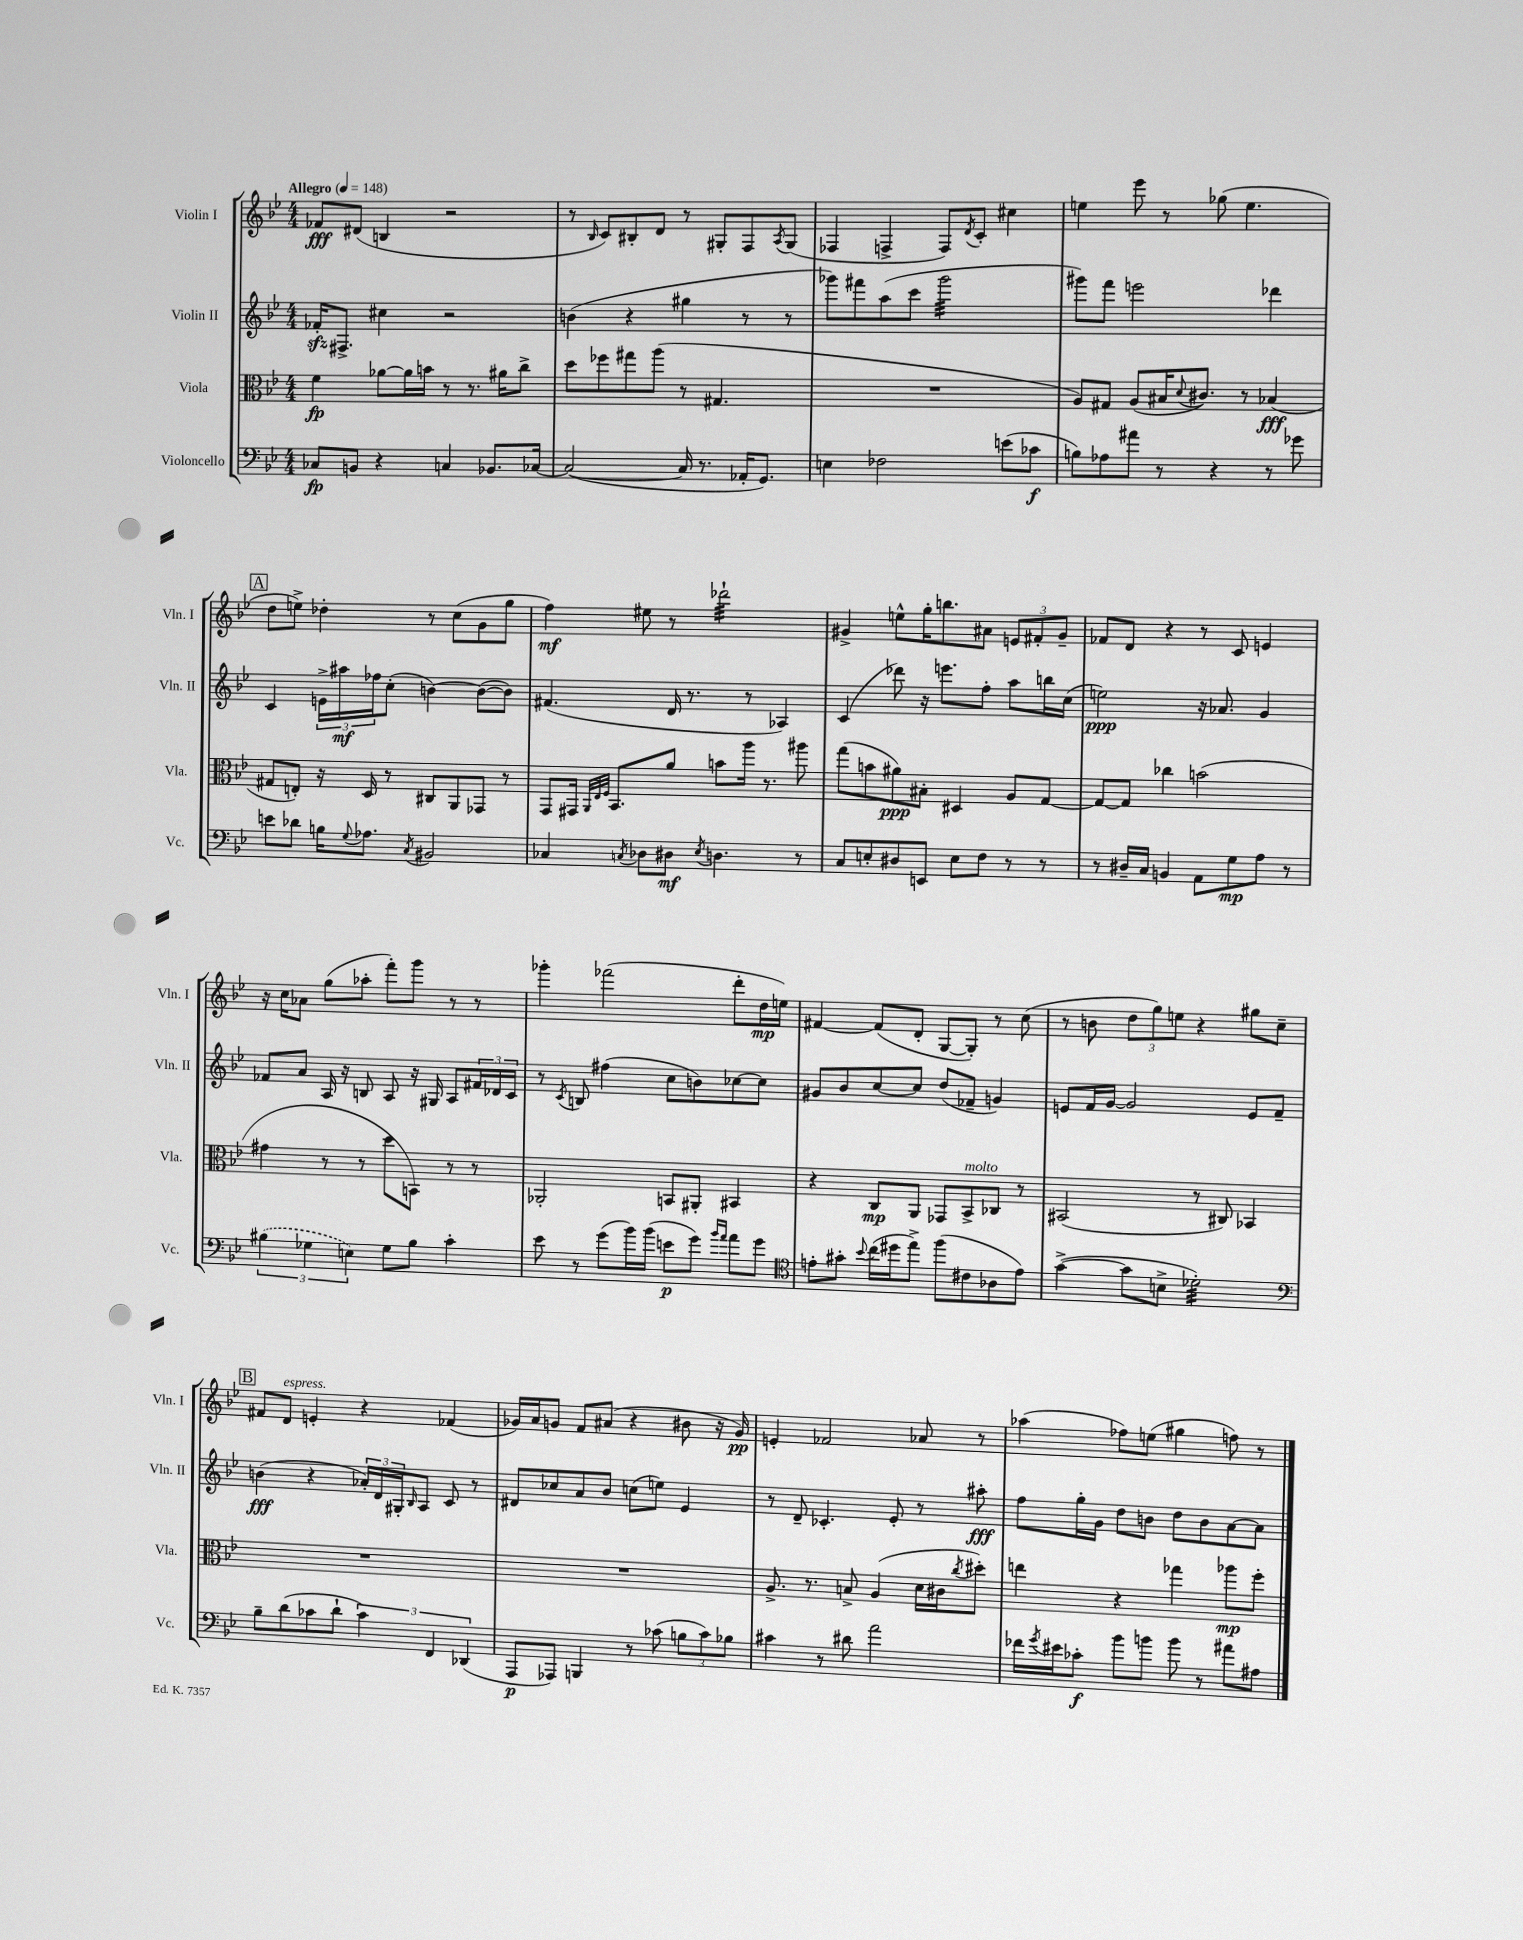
<<
\new StaffGroup <<
\new Staff = "s0" \with { instrumentName = "Violin I" shortInstrumentName = "Vln. I" } {
    \clef treble \key bes \major \numericTimeSignature \time 4/4 \tempo "Allegro" 4 = 148
    fes'8\fff dis'8( b4 r2 |
    r8 \grace { bes16 } c'8) bis8-. d'8 r8 gis8-. f8 \acciaccatura { a8 } gis8( |
    fes4 f4-> f8) \acciaccatura { d'8 } c'8-. cis''4 |
    e''4 ees'''8 r8 ges''8( e''4. |
    \mark \markup { \box "A" } d''8 e''8->) des''4-. r8 c''8( g'8 g''8 |
    f''4\mf) eis''8 r8 des'''2:32-! |
    gis'4-> e''8-^ g''16-. b''8. ais'8 \tuplet 3/2 { e'8 fis'8-. gis'8-- } |
    fes'8 d'8 r4 r8 c'8 e'4 |
    r16 c''16 aes'8 g''8( aes''8-. f'''8-.) g'''8 r8 r8 |
    ges'''4-. fes'''2( d'''8-. d''16\mp e''16) |
    fis'4~ fis'8( d'8-. g8~ g8-.) r8 c''8( |
    r8 b'8 \tuplet 3/2 { d''8 g''8) e''8 } r4 gis''8 c''8-- |
    \mark \markup { \box "B" } fis'8 d'8^\markup { \italic "espress." } e'4-. r4 fes'4( |
    ges'16) a'16 g'8 f'8 ais'8( r4 bis'8 r16 g'16\pp) |
    e'4-. fes'2 aes'8 r8 |
    aes''4( fes''8) e''8( gis''4 f''8) r8 \bar "|." |
}
\new Staff = "s1" \with { instrumentName = "Violin II" shortInstrumentName = "Vln. II" } {
    \clef treble \key bes \major \numericTimeSignature \time 4/4
    fes'16-.\sfz fis8.-> cis''4 r2 |
    b'4( r4 gis''4 r8 r8 |
    ges'''8) fis'''8 a''8( c'''8 ges'''2:32 |
    gis'''8) f'''8 e'''2 des'''4 |
    \mark \markup { \box "A" } c'4 \tuplet 3/2 { e'16-> ais''16\mf fes''16 } c''8-.( b'4~) b'8~( b'8) |
    fis'4.( d'16 r8. r8 aes4) |
    c'4( des'''8) r16 e'''8. f''8-. a''8 b''16 c''16( |
    e''2\ppp) r16 aes'8. g'4 |
    fes'8 a'8 a16 r16 b8 a8 r16 gis16 a8 \tuplet 3/2 { fis'16 des'16 c'16 } |
    r8 \acciaccatura { c'8 } b8 fis''4( c''8 b'8) ces''8~ ces''8 |
    gis'8 bes'8 c''8~ c''8 d''8( fes'8-- g'4) |
    e'8 f'16 g'16~ g'2 e'8 f'8-- |
    \mark \markup { \box "B" } b'4\fff( r4 \tuplet 3/2 { aes'16-.) d'16 gis16-. } \grace { bes16 } a8 c'8 r8 |
    dis'8 ces''8 a'8 bes'8 c''8( e''8) ees'4 |
    r8 d'8-- ces'4.-. ees'8-. r8 ais''8-.\fff |
    f''8 g''16-. g'16 d''8 b'8 d''8 b'8 a'8~ a'8 \bar "|." |
}
\new Staff = "s2" \with { instrumentName = "Viola" shortInstrumentName = "Vla." } {
    \clef alto \key bes \major \numericTimeSignature \time 4/4
    f'4\fp aes'8~ aes'16 b'16 r8 r8. ais'16 c''8-> |
    d''8 fes''8 gis''8 a''8( r8 gis4. |
    R1 |
    a8) gis8 a8( bis16 \appoggiatura { d'8 } cis'8.) r8 bes4\fff( |
    \mark \markup { \box "A" } gis8 e8-.) r16 d16 r8 cis8 a,8 ges,8 r8 |
    g,8 gis,16 \grace { a,32 ees32 f32 } bes,8. a'8 b'8 a''16 r8. ais''8 |
    g''8( b'8 ais'8\ppp) bis8-. dis4 a8 g8~ |
    g8~ g8 ces''4 b'2( |
    gis'4 r8 r8 d''8 b,8) r8 r8 |
    aes,2-. b,8 ais,8-. bis,4 |
    r4 c8\mp a,8 ges,8 bes,8->^\markup { \italic "molto" } ces8 r8 |
    bis,2( r8 cis8) bes,4 |
    \mark \markup { \box "B" } R1 |
    R1 |
    a8.-> r8. b8-> a4( d'16 cis'16 \acciaccatura { c''8 } dis''8-.) |
    e''4 r4 ges''4 aes''8\mp f''8-. \bar "|." |
}
\new Staff = "s3" \with { instrumentName = "Violoncello" shortInstrumentName = "Vc." } {
    \clef bass \key bes \major \numericTimeSignature \time 4/4
    ces8\fp b,8 r4 c4 bes,8. ces16~ |
    ces2~( ces16 r8. aes,16-. g,8.) |
    e4 fes2 e'8( ces'8\f |
    b8) aes8 ais'8 r8 r4 r8 ges'8 |
    \mark \markup { \box "A" } e'8 des'8 b16 \appoggiatura { g8 } aes8. \acciaccatura { c8 } bis,2 |
    ces4 \acciaccatura { c8 } des8 dis8\mf \acciaccatura { ees8 } d4. r8 |
    c8 e8-. dis8 e,8 e8 f8 r8 r8 |
    r8 dis16-- c16 b,4 a,8 g8\mp a8 r8 |
    \tuplet 3/2 { \once \slurDashed bis4( ges4 e4) } ges8 bis8 c'4-. |
    ees'8 r8 g'8( bes'16) bes'16( e'8\p g'8) \grace { bes'16 a'16 } a'8 g'8 |
    \clef tenor e'8-. gis'8-. \appoggiatura { bes'8 } c''16( dis''16 ees''8->) f''8( cis'8 aes8 e'8) |
    g'4~->( g'8 b8-> des'2:32-.) |
    \mark \markup { \box "B" } \clef bass bes8-- d'8( ces'8 d'8-! \tuplet 3/2 { ces'4) f,4 des,4( } |
    a,,8\p aes,,8) b,,4 r8 ces'8( \tuplet 3/2 { b8 ces'8) bes8 } |
    cis'4 r8 dis'8 a'2 |
    fes'16 \acciaccatura { g'8 } eis'16 ces'8-.\f bes'8 b'8 b'8 r8 ais'8 ais8 \bar "|." |
}
>>
>>
\layout { \context { \Score \remove "Bar_number_engraver" } }
